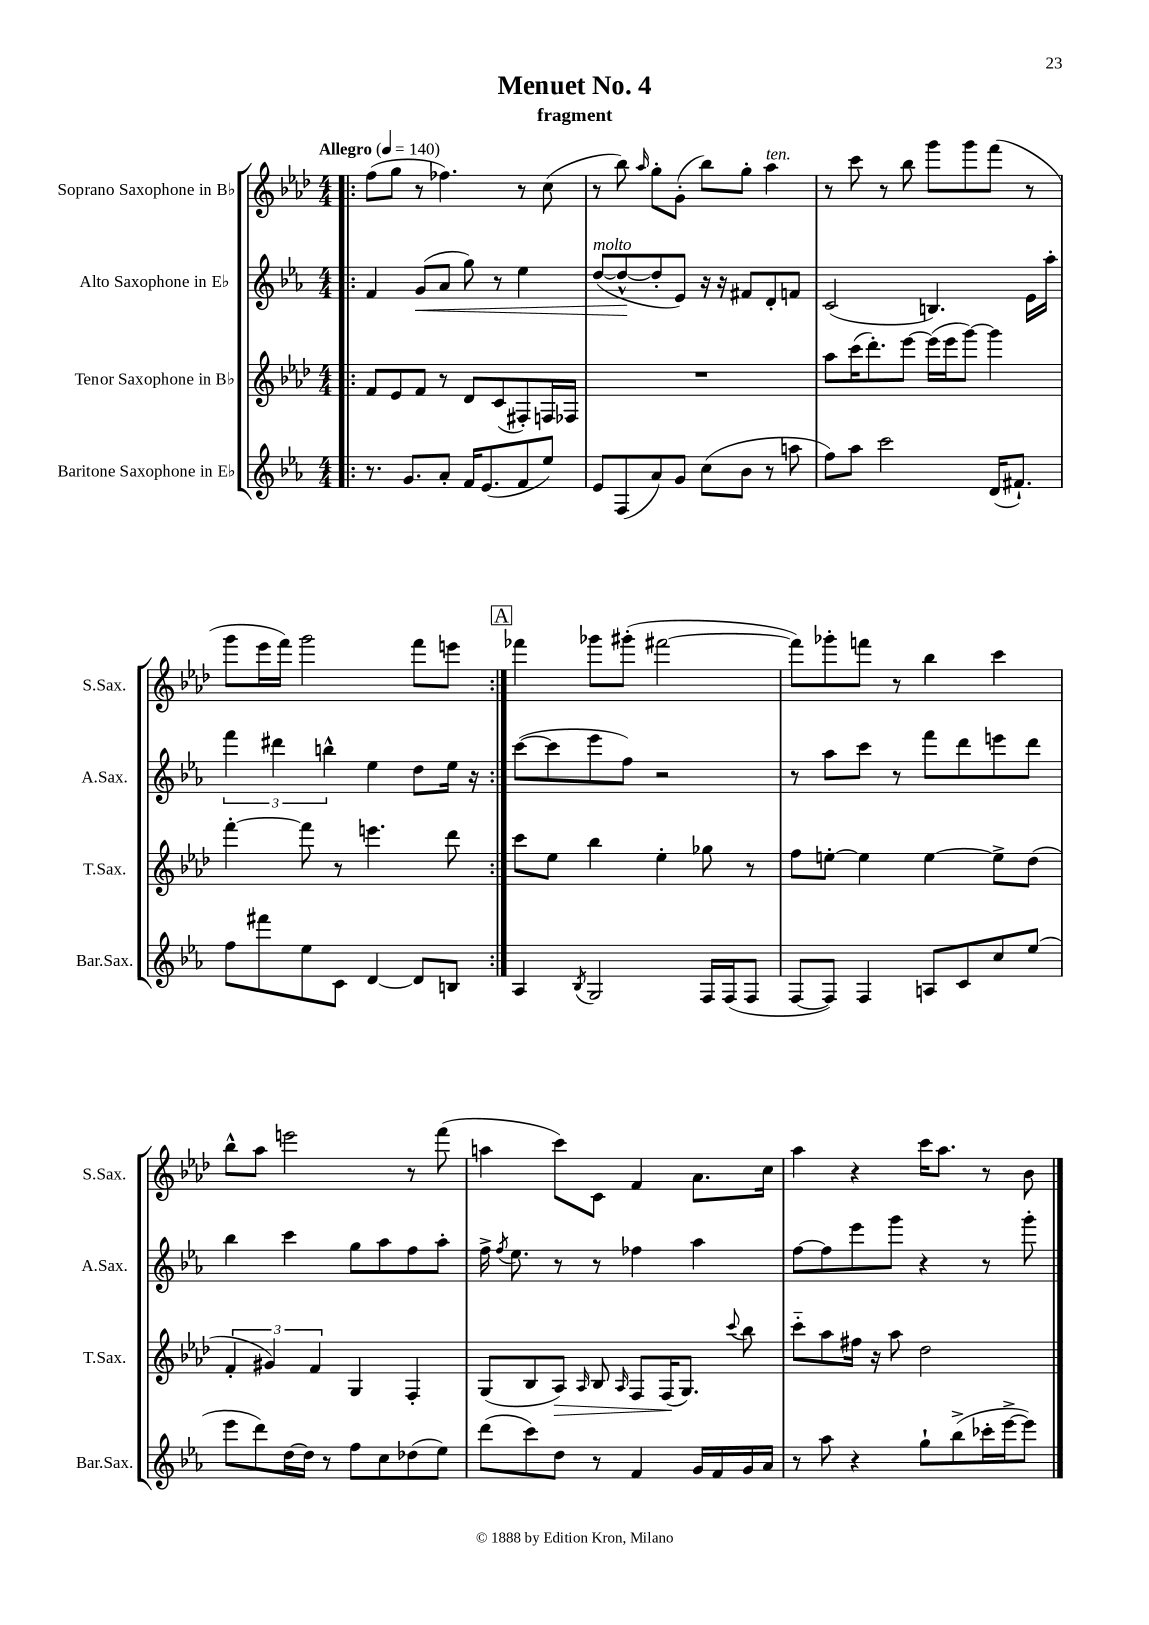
\header { title = "Menuet No. 4" subtitle = "fragment" }
<<
\new StaffGroup <<
\new Staff = "s0" \with { instrumentName = "Soprano Saxophone in Bb" shortInstrumentName = "S.Sax." } {
    \clef treble \key aes \major \numericTimeSignature \time 4/4 \tempo "Allegro" 4 = 140
    \autoBeamOff \repeat volta 2 { \bar ".|:" f''8[( g''8] r8 fes''4.) r8 c''8( |
    r8 bes''8) \grace { aes''16 } g''8[-. g'8]-.( bes''8[) g''8]-. aes''4^\markup { \italic "ten." } |
    r8 c'''8 r8 bes''8 g'''8[ g'''8 f'''8]( r8 |
    g'''8[ ees'''16 f'''16]) g'''2 f'''8[ e'''8] | }
    \mark \markup { \box "A" } fes'''4 ges'''8[ gis'''8]-.( fis'''2~ |
    fis'''8[) ges'''8-. f'''8] r8 bes''4 c'''4 |
    bes''8[-^ aes''8] e'''2 r8 f'''8( |
    a''4 c'''8[) c'8] f'4 aes'8.[ c''16] |
    aes''4 r4 c'''16[ aes''8.] r8 bes'8 \bar "|." |
}
\new Staff = "s1" \with { instrumentName = "Alto Saxophone in Eb" shortInstrumentName = "A.Sax." } {
    \clef treble \key ees \major \numericTimeSignature \time 4/4
    \autoBeamOff \repeat volta 2 { \bar ".|:" f'4 g'8[\<( aes'8] g''8) r8 ees''4 |
    d''8[~^\markup { \italic "molto" }( d''8~-^\! d''8-. ees'8]) r16 r16 fis'8[ d'8-. f'8] |
    c'2( b4.) ees'16[ aes''16]-. |
    \tuplet 3/2 { f'''4 dis'''4 b''4-^ } ees''4 d''8[ ees''16] r16 | }
    \mark \markup { \box "A" } c'''8[~( c'''8 ees'''8 f''8]) r2 |
    r8 aes''8[ c'''8] r8 f'''8[ d'''8 e'''8 d'''8] |
    bes''4 c'''4 g''8[ aes''8 f''8 aes''8]-. |
    f''16-> \acciaccatura { f''8 } ees''8. r8 r8 fes''4 aes''4 |
    f''8[~ f''8 ees'''8 g'''8] r4 r8 g'''8-. \bar "|." |
}
\new Staff = "s2" \with { instrumentName = "Tenor Saxophone in Bb" shortInstrumentName = "T.Sax." } {
    \clef treble \key aes \major \numericTimeSignature \time 4/4
    \autoBeamOff \repeat volta 2 { \bar ".|:" f'8[ ees'8 f'8] r8 des'8[ c'8( fis8-.) f16 fes16] |
    R1 |
    aes''8[ c'''16( des'''8.-.) ees'''8]~ ees'''16[( ees'''16 g'''8]~) g'''4 |
    f'''4~-. f'''8 r8 e'''4. des'''8 | }
    \mark \markup { \box "A" } c'''8[ ees''8] bes''4 ees''4-. ges''8 r8 |
    f''8[ e''8]~-. e''4 e''4~ e''8[-> des''8]( |
    \tuplet 3/2 { f'4-. gis'4) f'4 } g4 f4-. |
    g8[( bes8 aes8]\>) \grace { aes16 } bes8 \grace { aes16 } f8[ f16\!( g8.]) \appoggiatura { c'''8 } bes''8 |
    c'''8[-_ aes''8 fis''16] r16 aes''8 des''2 \bar "|." |
}
\new Staff = "s3" \with { instrumentName = "Baritone Saxophone in Eb" shortInstrumentName = "Bar.Sax." } {
    \clef treble \key ees \major \numericTimeSignature \time 4/4
    \autoBeamOff \repeat volta 2 { \bar ".|:" r8. g'8.[ aes'8]-. f'16[ ees'8.( f'8 ees''8]) |
    ees'8[ f8( aes'8) g'8] c''8[( bes'8] r8 a''8 |
    f''8[) aes''8] c'''2 d'16[( fis'8.]-!) |
    f''8[ fis'''8 ees''8 c'8] d'4~ d'8[ b8] | }
    \mark \markup { \box "A" } aes4 \acciaccatura { bes8 } g2 f16[ f16( f8] |
    f8[~ f8]) f4 a8[ c'8 c''8 ees''8]( |
    ees'''8[ d'''8) d''16~ d''16] r8 f''8[ c''8 des''8( ees''8]) |
    d'''8[( c'''8) d''8] r8 f'4 g'16[ f'16 g'16 aes'16] |
    r8 aes''8 r4 g''8[-! bes''8->( ces'''16-. ees'''16~-> ees'''8]) \bar "|." |
}
>>
>>
\layout { \context { \Score \remove "Bar_number_engraver" } }
